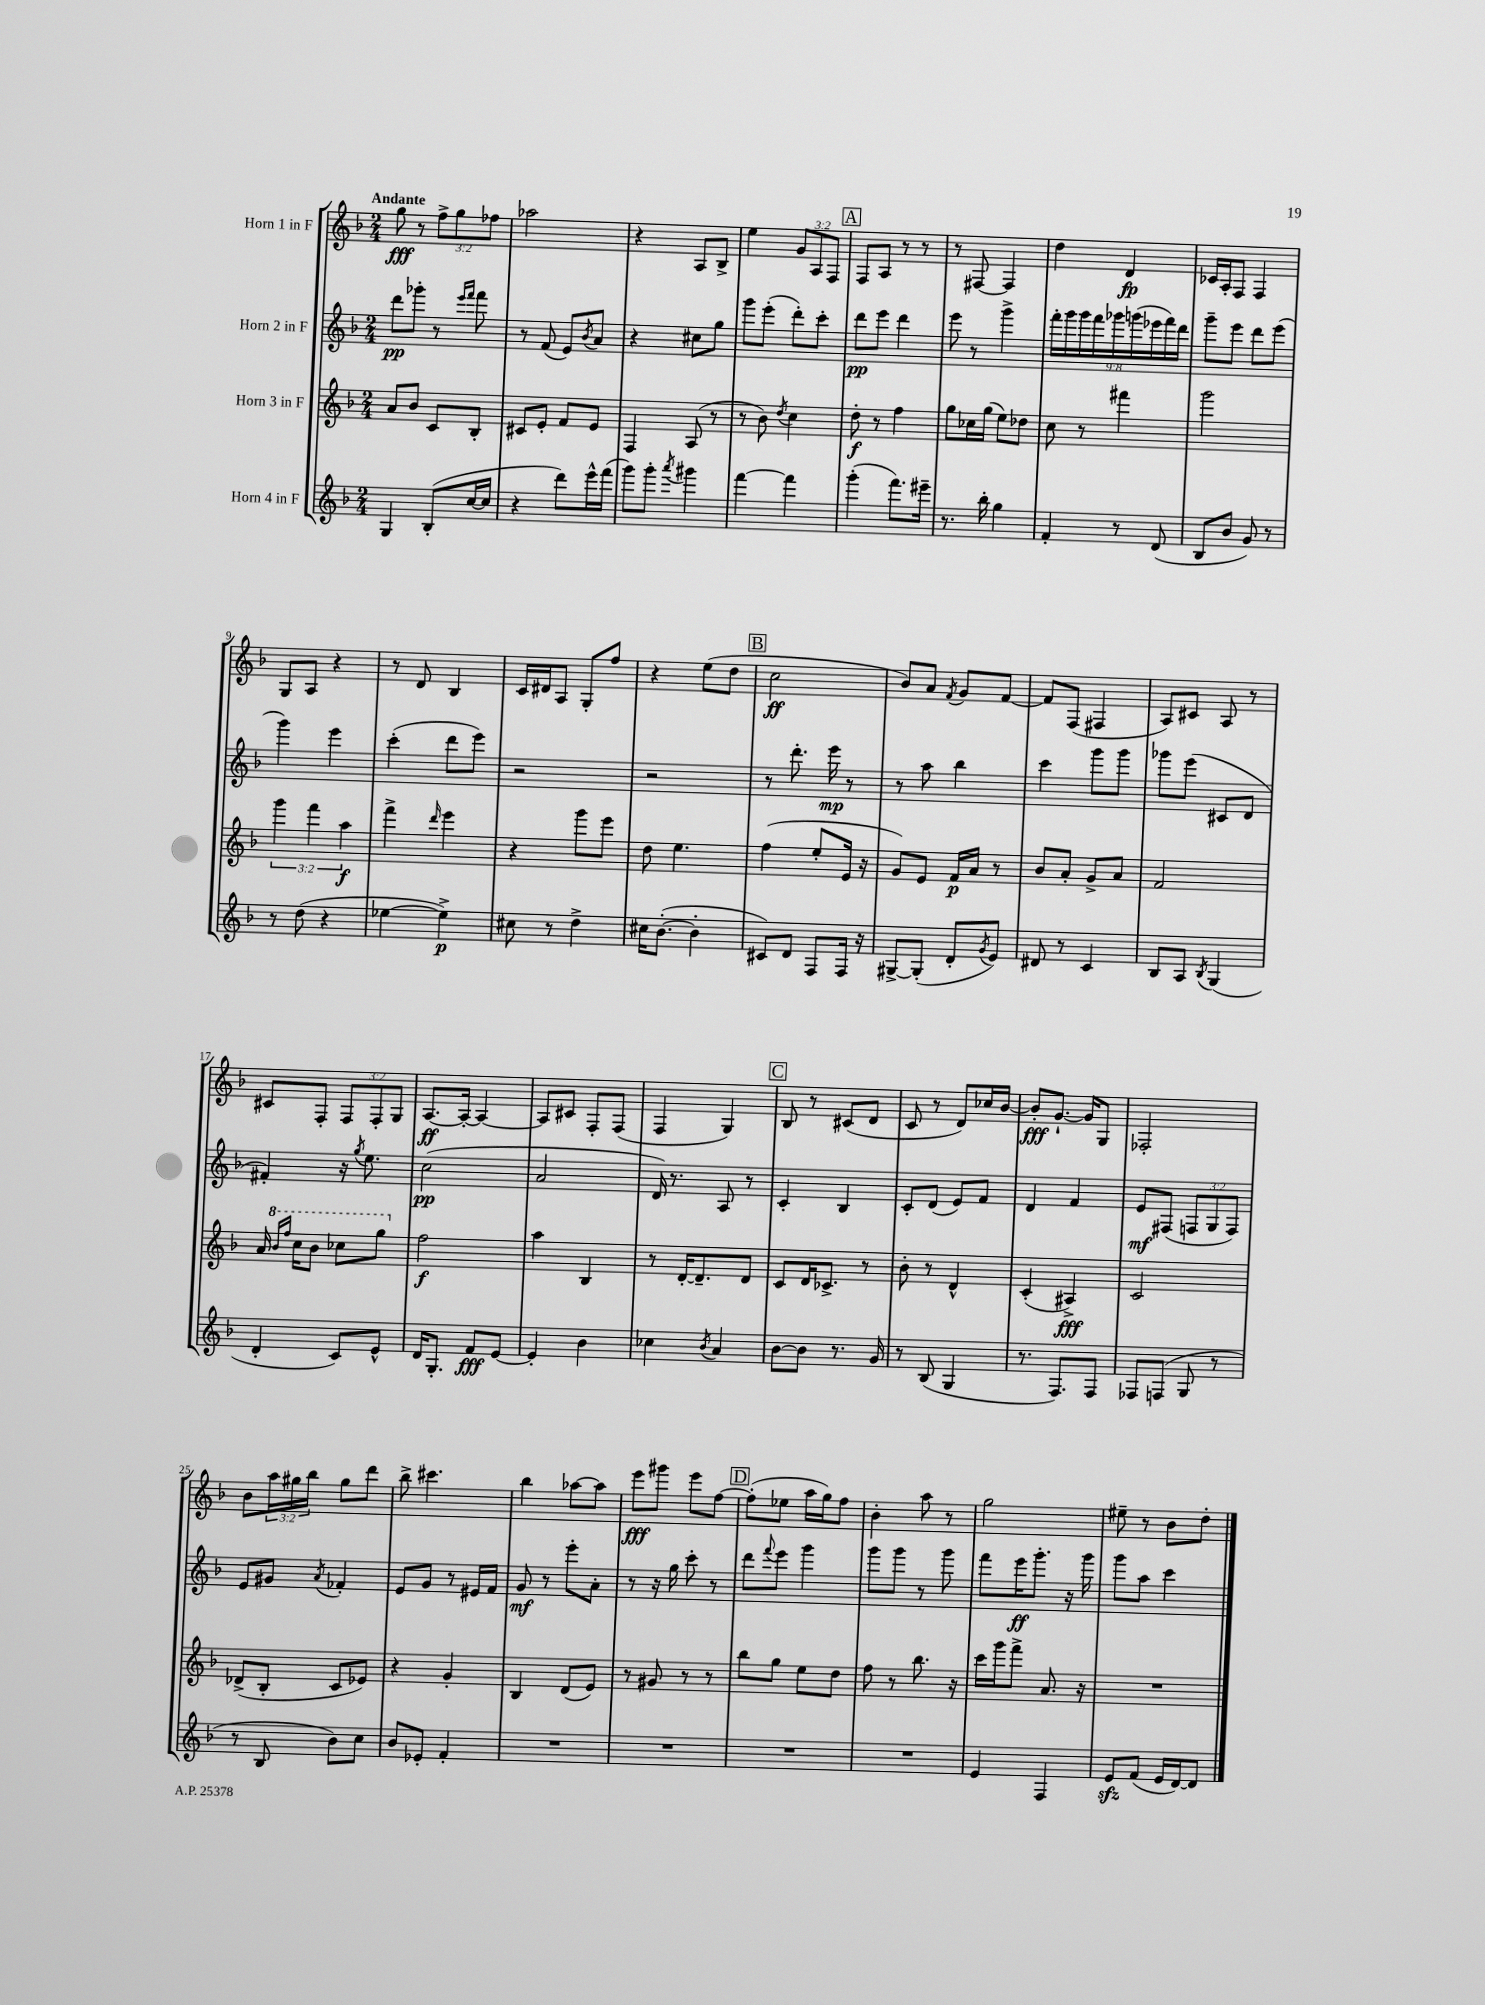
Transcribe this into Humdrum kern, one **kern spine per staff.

**kern	**kern	**kern	**kern
*staff4	*staff3	*staff2	*staff1
*clefG2	*clefG2	*clefG2	*clefG2
*k[b-]	*k[b-]	*k[b-]	*k[b-]
*M2/4	*M2/4	*M2/4	*M2/4
4G	8a	8ddd	8gg
.	8b-	8ggg-'	8r
(8B-'	8c	8r	12ff^
.	.	.	12gg
.	.	16qqeee	.
.	.	16qqfff	.
[16cc	8B-'	8fff	.
.	.	.	12ff-
16cc]	.	.	.
=	=	=	=
4r	8c#	8r	2aa-
.	8e'	(8f	.
8ddd)	8f	8e)	.
.	.	8qb-	.
16eee^^	8e	8a	.
(16fff	.	.	.
=	=	=	=
8ggg)	4F	4r	4r
8ggg'	.	.	.
8qaaa	.	.	.
4ggg#	(8A	8cc#	8A
.	8r	8gg	8B-^
=	=	=	=
[4fff	8r	8ggg	4ee
.	8b-)	(8eee'	.
.	8qdd	.	.
4fff]	4cc	8ddd')	12g
.	.	.	12A
.	.	8ccc'	.
.	.	.	12F
=	=	=	=
(4ggg'	8dd'	8ddd	8F
.	8r	8eee	8A
8.fff)	4ff	4ddd	8r
.	.	.	8r
16eee#~	.	.	.
=	=	=	=
8.r	8gg	8eee	8r
.	16cc-	8r	[8F#
16bb-'	(16gg	.	.
4gg	8ee)	4ggg^	4F#]
.	8dd-	.	.
=	=	=	=
4f'	8cc	18fff'	4dd
.	.	18ggg	.
.	.	18ggg	.
.	8r	.	.
.	.	18fff	.
.	.	18ggg-	.
8r	4fff#	.	4d
.	.	(18ggg	.
.	.	18eee-	.
(8d	.	.	.
.	.	18fff)	.
.	.	18ddd	.
=	=	=	=
8B-	2ggg	8ggg~	16c-
.	.	.	16A'
8b-	.	8eee	8F
8g)	.	8ddd	4F
8r	.	(8eee	.
=	=	=	=
8r	6ggg	4ggg)	8G
(8dd	.	.	8A
.	6fff	.	.
4r	.	4eee	4r
.	6aa	.	.
=	=	=	=
[4ee-	4fff^	(4ccc'	8r
.	.	.	8d
.	16qqddd	.	.
4ee-^])	4eee	8ddd	4B-
.	.	8eee)	.
=	=	=	=
8cc#	4r	2r	16c
.	.	.	16d#
8r	.	.	8A
4dd^	8ggg	.	8G'
.	8eee	.	8ff
=	=	=	=
16cc#	8dd	2r	4r
([8.b-'	.	.	.
.	4.ee	.	.
4b-']	.	.	(8ee
.	.	.	8dd
=	=	=	=
8c#)	(4ff	8r	2cc
8d	.	8.ddd'	.
8F	8ee'	.	.
.	.	16eee	.
16F	16e	8r	.
16r	16r	.	.
=	=	=	=
[8G#^	8g)	8r	8b-)
(8G#']	8e	8aa	8a
.	.	.	8qf
8d'	16f	4bb-	8g
.	16a	.	.
8qg	.	.	.
8e)	8r	.	[8f
=	=	=	=
8d#	8b-	4ccc	8f]
8r	8a'	.	(8F
4c	8g^	8ggg	4F#
.	8a	8ggg	.
=	=	=	=
8B-	2f	8ggg-	8A)
8A	.	(8eee	8c#
8qB-	.	.	.
(4G	.	8c#	8A
.	.	8d	8r
=	=	=	=
4d'	16a	4f#')	8c#
.	16qqbb-	.	.
.	16qqfff	.	.
.	16ccc	.	.
.	8bb-	.	8F'
8c)	8ccc-	16r	12F
.	.	8qgg	.
.	.	8.ee	.
.	.	.	12F'
8e^^	8ggg	.	.
.	.	.	12G
=	=	=	=
16d	2ff	(2cc	[8.A
8.G'	.	.	.
.	.	.	16A'_
8f	.	.	4A_
[8e	.	.	.
=	=	=	=
4e']	4aa	2a	8A]
.	.	.	8c#
4b-	4B-	.	8F'
.	.	.	(8F
=	=	=	=
4cc-	8r	16d)	4F
.	.	8.r	.
.	[16d'	.	.
.	8.d~]	.	.
8qb-	.	.	.
4a	.	8A	4G)
.	8d	8r	.
=	=	=	=
[8b-	8c	4c'	8B-
8b-]	16d	.	8r
.	8.c-^	.	.
8.r	.	4B-	(8c#
.	8r	.	8d
16g	.	.	.
=	=	=	=
8r	8b-'	8c'	8c
(8B-	8r	(8d	8r
4G	4d^^	8e)	8d)
.	.	8f	16cc-
.	.	.	[16b-
=	=	=	=
8.r	(4c'	4d	8b-']
.	.	.	[8.g`
8.F)	.	.	.
.	4A#^)	4f	.
.	.	.	16g]
8F	.	.	8G
=	=	=	=
8F-	2c	8e	2F-'
(8F	.	(8F#	.
8G	.	12F	.
.	.	12G	.
8r	.	.	.
.	.	12F)	.
=	=	=	=
8r	(8d-^	8e	8b-
8B-	8B-'	8g#	24aa
.	.	.	24gg#
.	.	.	24bb-
.	.	8qa	.
8b-)	8c	4f-'	8gg#
8cc	8e-)	.	8ddd
=	=	=	=
8b-	4r	8e	8bb-^
8e-'	.	8g	4.ccc#
4f'	4g'	8r	.
.	.	16e#	.
.	.	16f	.
=	=	=	=
2r	4B-	8g	4bb-
.	.	8r	.
.	(8d	8eee'	[8aa-
.	8e)	8a'	8aa-]
=	=	=	=
2r	8r	8r	8eee
.	8g#	16r	8ggg#
.	.	16gg	.
.	8r	8ccc'	8eee
.	8r	8r	[8ff
=	=	=	=
2r	8bb-	8ddd	(8ff']
.	.	8qqfff	.
.	8gg	8eee	8ee-
.	8ee	4ggg	16aa
.	.	.	16gg)
.	8dd	.	8ff
=	=	=	=
2r	8ff	8ggg	4b-'
.	8r	8ggg	.
.	8.bb-	8r	8aa
.	.	8ggg	8r
.	16r	.	.
=	=	=	=
4e	16ccc	8fff	2gg
.	16ggg	.	.
.	8fff^	16eee	.
.	.	8.ggg'	.
4F	8.a	.	.
.	.	16r	.
.	16r	16ggg	.
=	=	=	=
8e	2r	8ggg	8ee#~
(8f	.	8aa	8r
16e	.	4ccc	8b-
[16d)	.	.	.
8d]	.	.	8dd'
==	==	==	==
*-	*-	*-	*-
